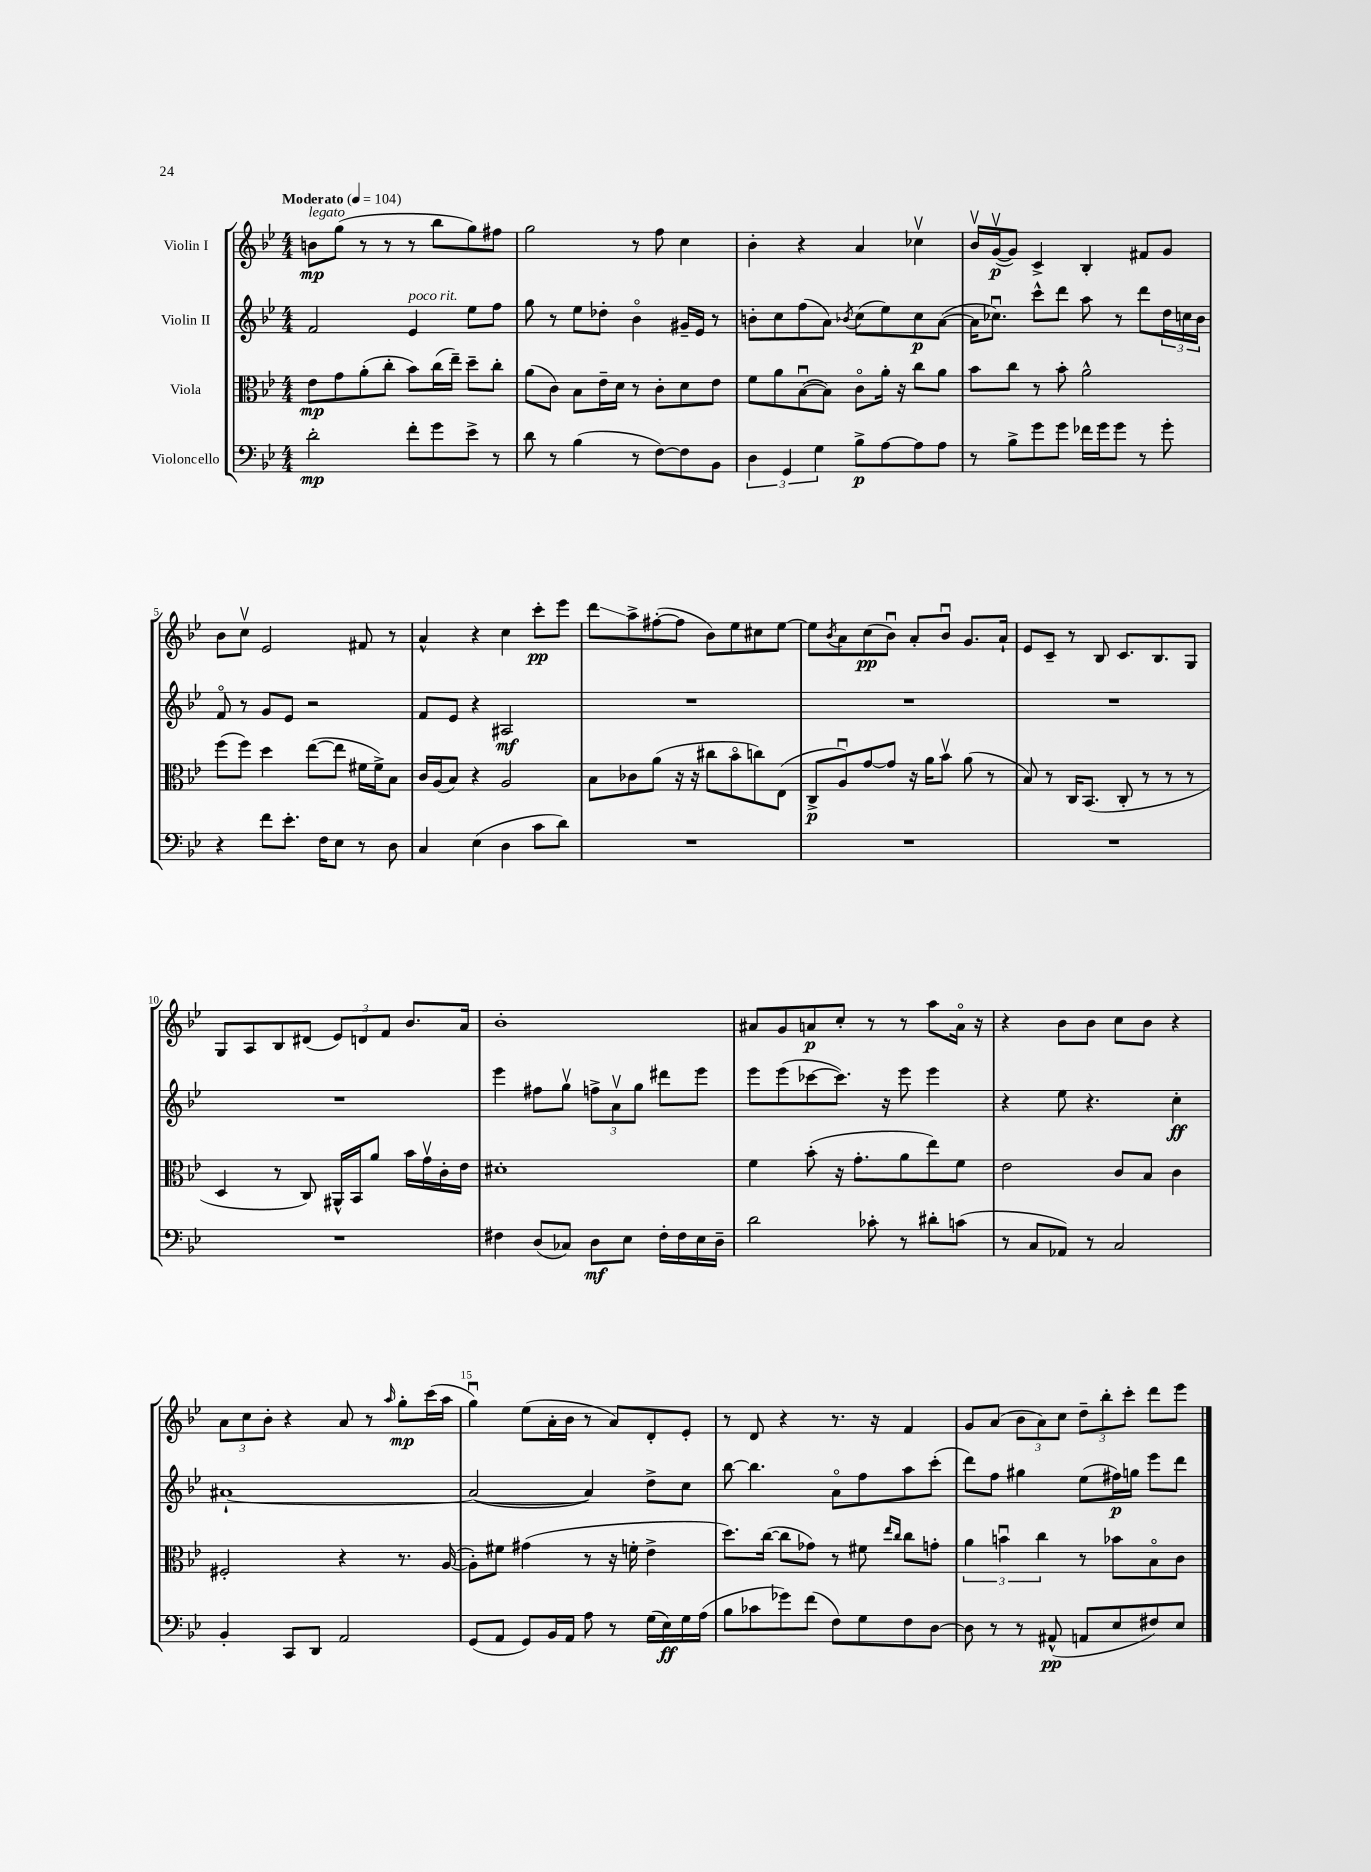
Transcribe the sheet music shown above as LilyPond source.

<<
\new StaffGroup <<
\new Staff = "s0" \with { instrumentName = "Violin I" } {
    \clef treble \key bes \major \numericTimeSignature \time 4/4 \tempo "Moderato" 4 = 104
    b'8\mp^\markup { \italic "legato" } g''8( r8 r8 r8 bes''8 g''8) fis''8 |
    g''2 r8 f''8 c''4 |
    bes'4-. r4 a'4 ces''4\upbow |
    bes'16\upbow g'16~\upbow\p( g'8) c'4-> bes4-. fis'8 g'8 |
    bes'8 c''8\upbow ees'2 fis'8 r8 |
    a'4-^ r4 c''4 c'''8-.\pp ees'''8 |
    d'''8\glissando a''8-> fis''8~-.( fis''8 bes'8) ees''8 cis''8 ees''8~ |
    ees''8 \acciaccatura { bes'8 } a'8 c''8\pp( bes'8\downbow) a'8-. bes'8\downbow g'8. a'16-! |
    ees'8 c'8-- r8 bes8 c'8. bes8. g8 |
    g8 a8 bes8 dis'8( \tuplet 3/2 { ees'8) d'8 f'8 } bes'8. a'16 |
    bes'1-. |
    ais'8 g'8 a'8\p c''8-. r8 r8 a''8 a'16\flageolet r16 |
    r4 bes'8 bes'8 c''8 bes'8 r4 |
    \tuplet 3/2 { a'8 c''8 bes'8-. } r4 a'8 r8 \grace { a''16 } g''8-.\mp c'''16( a''16 |
    g''4\downbow) ees''8( a'16-. bes'16 r8 a'8) d'8-. ees'8-. |
    r8 d'8 r4 r8. r16 f'4 |
    g'8 a'8( \tuplet 3/2 { bes'8 a'8) c''8 } \tuplet 3/2 { d''8-- bes''8-. c'''8-. } d'''8 ees'''8 \bar "|." |
}
\new Staff = "s1" \with { instrumentName = "Violin II" } {
    \clef treble \key bes \major \numericTimeSignature \time 4/4
    f'2 ees'4^\markup { \italic "poco rit." } ees''8 f''8 |
    g''8 r8 ees''8 des''8-. bes'4\flageolet gis'16-- ees'16 r8 |
    b'8-. c''8 f''8( a'8) \acciaccatura { bes'8 } c''8( ees''8) c''8\p a'8~( |
    a'16 ces''8.\downbow) c'''8-^ d'''8 a''8 r8 d'''8 \tuplet 3/2 { d''16 c''16 bes'16 } |
    f'8\flageolet r8 g'8 ees'8 r2 |
    f'8 ees'8 r4 ais2\mf |
    R1 |
    R1 |
    R1 |
    R1 |
    ees'''4 fis''8 g''8\upbow \tuplet 3/2 { f''8-> a'8\upbow g''8 } dis'''8 ees'''8 |
    ees'''8 ees'''8( ces'''8~ ces'''8.) r16 ees'''8 ees'''4 |
    r4 ees''8 r4. c''4-.\ff |
    ais'1~-! |
    ais'2~( ais'4) d''8-> c''8 |
    bes''8~ bes''4. a'8\flageolet f''8 a''8 c'''8-.( |
    d'''8) f''8 gis''4 ees''8( fis''16\p) g''16 ees'''8 d'''8 \bar "|." |
}
\new Staff = "s2" \with { instrumentName = "Viola" } {
    \clef alto \key bes \major \numericTimeSignature \time 4/4
    ees'8\mp g'8 a'8-.( c''8-. bes'8) c''16( ees''16--) d''8-- c''8-. |
    a'8( c'8) bes8 ees'16-- d'16 r8 c'8-. d'8 ees'8 |
    f'8 a'8 bes8~\downbow( bes8) c'8\flageolet a'16-. r16 c''8 a'8 |
    bes'8 c''8 r8 bes'8-. a'2-^ |
    f''8( f''8) d''4 ees''8~( ees''8 fis'16 fis'16->) bes8 |
    c'16 a16( bes8) r4 a2 |
    bes8 ces'8 a'8( r16 r16 cis''8 bes'8\flageolet c''8) ees8( |
    c8->\p a8\downbow) g'8~ g'8 r16 a'16 bes'8\upbow a'8( r8 |
    bes8) r8 c16 bes,8.( c8-. r8 r8 r8 |
    d4 r8 c8) ais,16-^ bes,16 a'8 bes'16 g'16\upbow c'16-. ees'16 |
    dis'1-. |
    f'4 bes'8-.( r16 g'8.-. a'8 ees''8) f'8 |
    ees'2 c'8 bes8 c'4 |
    fis2-. r4 r8. a16~( |
    a8-.) fis'8 gis'4( r8 r16 f'16-. ees'4-> |
    d''8.) c''16~( c''8 ges'8) r8 fis'8 \grace { ees''16 c''16 } c''8 g'8-. |
    \tuplet 3/2 { a'4 b'4\downbow c''4 } r8 bes'8 bes8\flageolet c'8 \bar "|." |
}
\new Staff = "s3" \with { instrumentName = "Violoncello" } {
    \clef bass \key bes \major \numericTimeSignature \time 4/4
    d'2-.\mp f'8-. g'8 ees'8-> r8 |
    d'8 r8 bes4( r8 f8~) f8 bes,8 |
    \tuplet 3/2 { d4 g,4 g4 } bes8->\p a8~ a8 a8 |
    r8 bes8-> g'8 g'8 fes'16 g'16 g'8 r8 g'8-. |
    r4 f'8 ees'8.-. f16 ees8 r8 d8 |
    c4 ees4( d4 c'8 d'8) |
    R1 |
    R1 |
    R1 |
    R1 |
    fis4 d8( ces8) d8\mf ees8 fis16-. fis16 ees16 d16-- |
    d'2 ces'8-. r8 dis'8-. c'8( |
    r8 c8 aes,8) r8 c2 |
    bes,4-. c,8 d,8 a,2 |
    g,8( a,8 g,8) bes,16 a,16 a8 r8 g16( ees16\ff) g16 a16( |
    bes8 ces'8 ges'8) f'8( f8) g8 f8 d8~ |
    d8 r8 r8 ais,8-^\pp( a,8 ees8 fis8) ees8 \bar "|." |
}
>>
>>
\layout { \context { \Score \override BarNumber.break-visibility = ##(#f #t #t) barNumberVisibility = #(every-nth-bar-number-visible 5) } }
